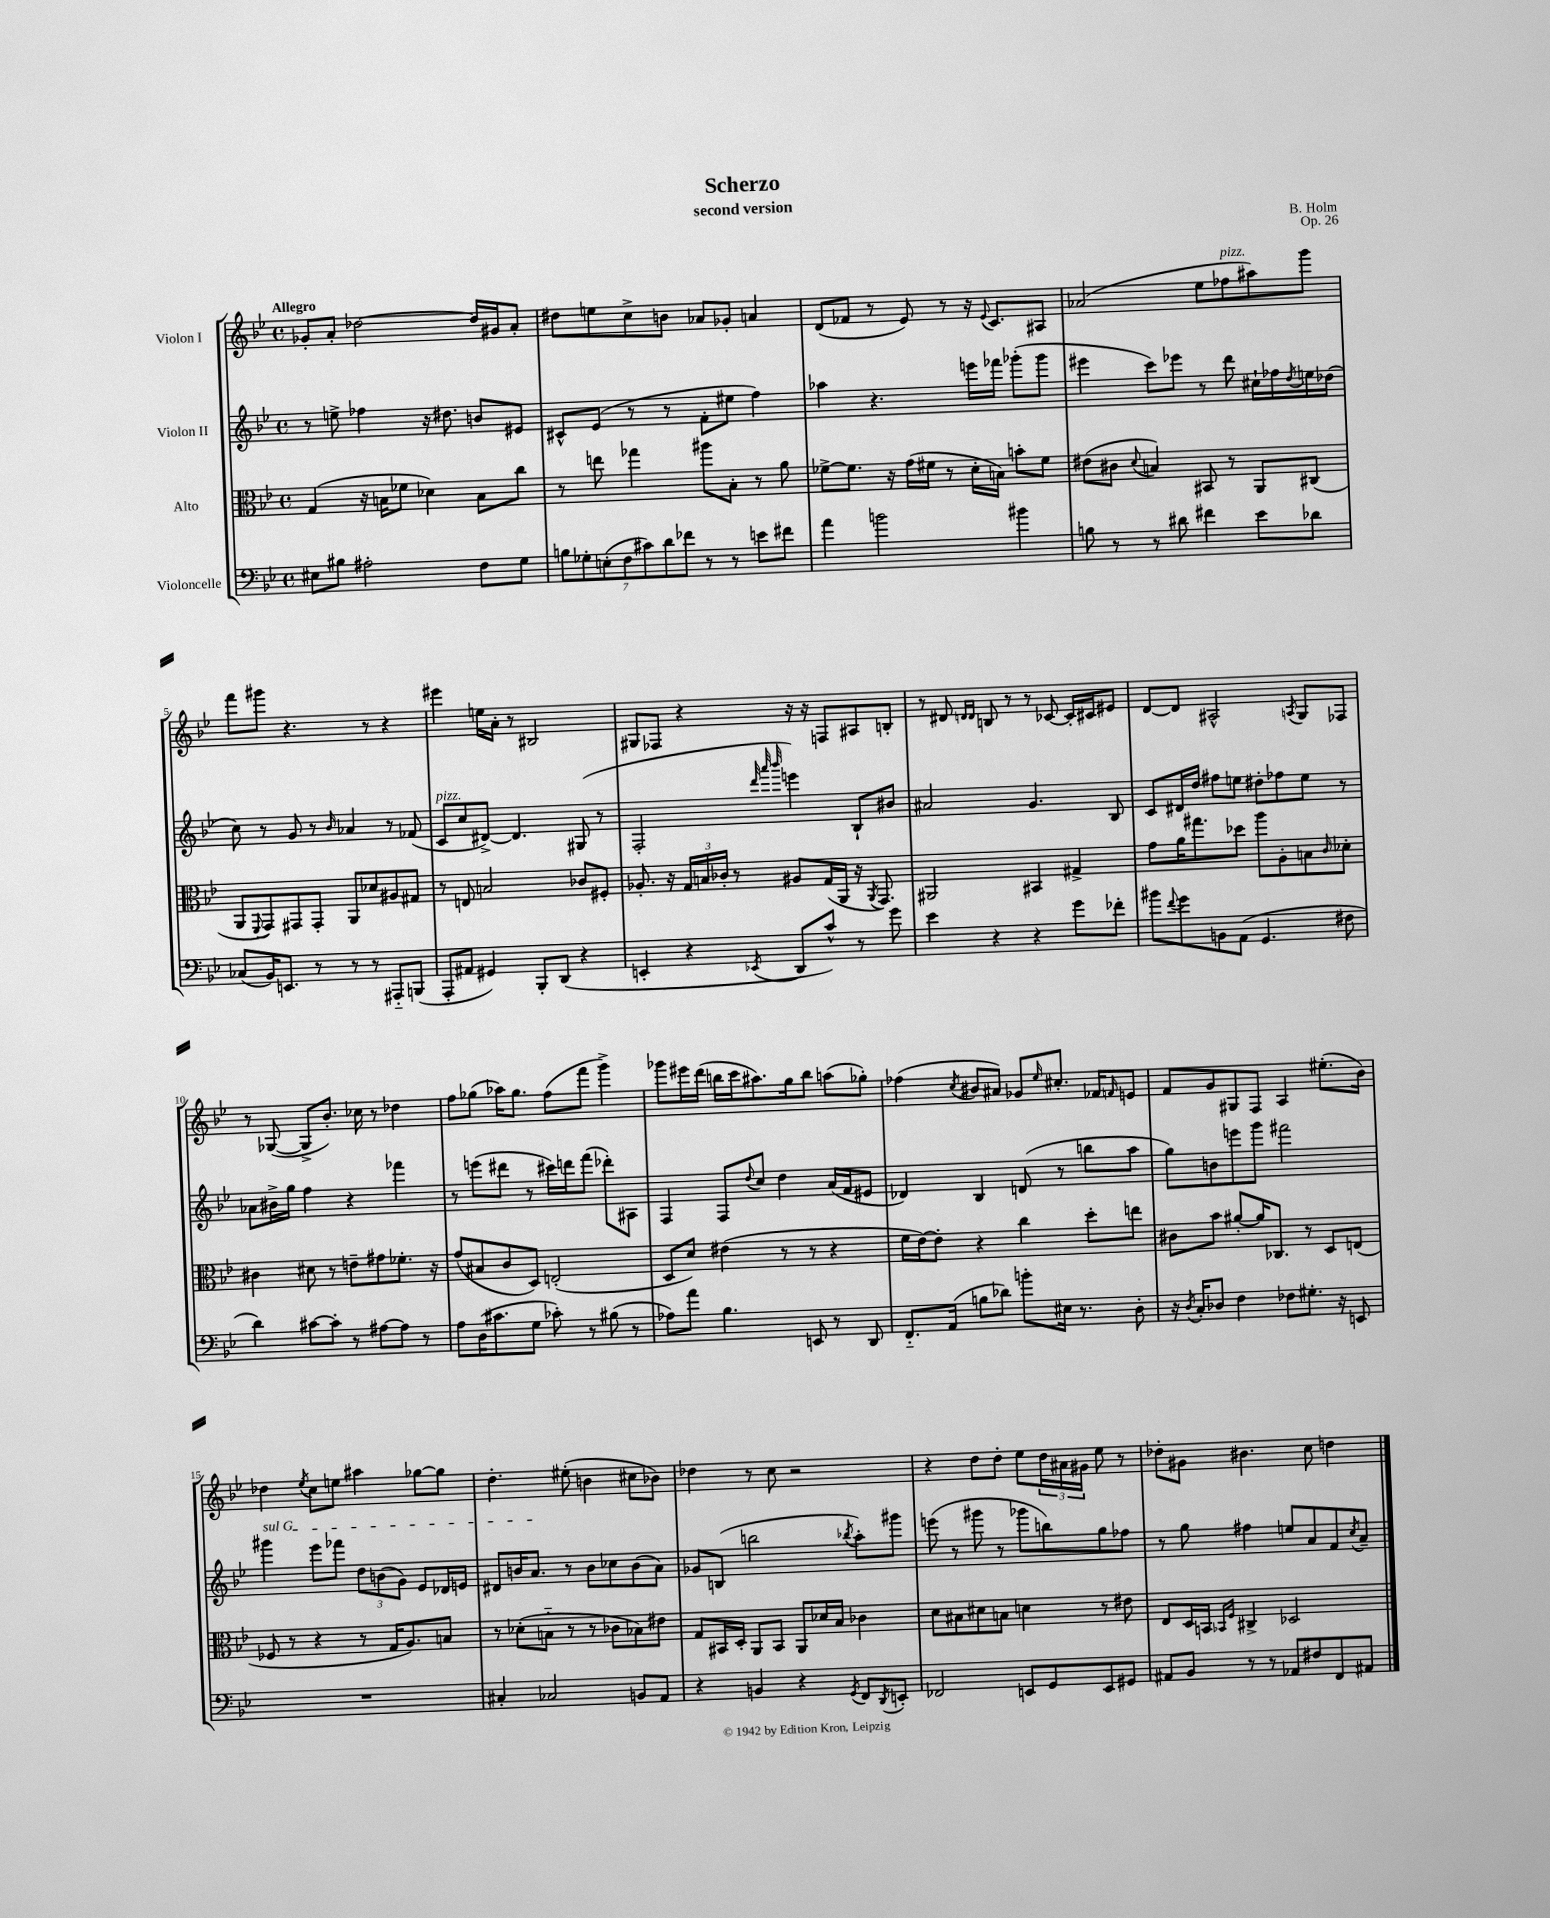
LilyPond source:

\header { title = "Scherzo" composer = "B. Holm" subtitle = "second version" opus = "Op. 26" }
<<
\new StaffGroup <<
\new Staff = "s0" \with { instrumentName = "Violon I" } {
    \clef treble \key bes \major \defaultTimeSignature \time 4/4 \tempo "Allegro"
    ges'8-. a'8-. des''2~ des''16 gis'16 a'8-. |
    dis''8 e''8 c''8-> b'8 aes'8 ges'8-. a'4 |
    d'8( fes'8 r8 ees'8) r8 r16 \appoggiatura { ees'8 } c'8. ais8 |
    aes'2( ees''8 fes''8^\markup { \italic "pizz." } ais''8) g'''8 |
    f'''8 gis'''8 r4. r8 r4 |
    eis'''4 e''16 a'16-. r8 bis2 |
    gis8 fes8 r4 r16 r16 f8 ais8 b8-. |
    r8 dis'8 \grace { d'16 d'16 } b8 r8 r8 ces'8~ ces'16-. cis'16 eis'8 |
    d'8~ d'8 ais2-^ \acciaccatura { a8 } g8 fes8 |
    r8 ges8~( ges8-> bes'8.-.) ces''16 r8 des''4 |
    f''8 ges''8( aes''16) ges''8. f''8( f'''8 g'''4->) |
    ges'''8 eis'''16 d'''16( b''16 c'''16 ais''8.) g''16 b''8 a''8( ges''8-.) |
    fes''4( \acciaccatura { c''8 } bis'8 ais'8) ges'8 \grace { ees''16 } cis''8.-. fes'16 \grace { f'16 } e'8 |
    f'8 g'8 gis8 f8 a4 eis''8.-.( bes'16) |
    des''4 \acciaccatura { ees''8 } c''8 e''8 ais''4 ges''8~ ges''8 |
    d''4.-. eis''8-.( b'4 cis''8 bes'8) |
    des''4 r8 c''8 r2 |
    r4 d''8 d''8-. ees''8 \tuplet 3/2 { d''16 ais'16 gis'16 } ees''8 r8 |
    des''8-. gis'8 bis'4. c''8 d''4 \bar "|." |
}
\new Staff = "s1" \with { instrumentName = "Violon II" } {
    \clef treble \key bes \major \defaultTimeSignature \time 4/4
    r8 e''8-> fes''4 r16 dis''8. b'8 eis'8 |
    cis'8-^ ees'8( r8 r8 f'8-. eis''8 f''4) |
    aes''4 r4. e'''16 fes'''16 ges'''8-.( ges'''8 |
    eis'''4 c'''8) ees'''8 r8 d'''8 cis''16-! fes''16 \acciaccatura { d''8 } e''16 des''16( |
    c''8) r8 g'8 r8 \grace { bes'16 } aes'4 r8 fes'8( |
    c'8^\markup { \italic "pizz." } c''8 dis'8~->) dis'4. gis8( r8 |
    f2-. \grace { d'''32 a'''32 bes'''32 } e'''4) bes8-! bis'8 |
    ais'2 g'4. bes8 |
    c'8 dis'16 d''16 fis''8 e''8 dis''8-. fes''8 e''8 r8 |
    aes'8 bis'16-> g''16 f''4 r4 fes'''4 |
    r8 e'''8( dis'''8 r8 cis'''16) d'''16 f'''8( des'''8-.) ais8 |
    f4 f8 \appoggiatura { d''8 } c''8 d''4 a'16( f'16 eis'8 |
    des'4) bes4 d'8( r8 b''8 a''8 |
    g''8) b'8 e'''8 g'''8 fis'''2 |
    \once \override TextSpanner.bound-details.left.text = \markup { \italic "sul G" } gis'''4\startTextSpan ees'''8 fes'''8 \tuplet 3/2 { d''8 b'8( g'8) } ees'8 des'16 e'16 |
    dis'8 b'16 a'8.\stopTextSpan r8 b'8 ces''8 b'8( a'8) |
    ges'8 b8( b''2 \acciaccatura { bes''8 } a''8-.) gis'''8 |
    e'''8( r8 gis'''8 r8 ges'''8 b''8) g''8 fes''8 |
    r8 g''8 fis''4 e''8 a'8 f'8 \acciaccatura { c''8 } a'8-- \bar "|." |
}
\new Staff = "s2" \with { instrumentName = "Alto" } {
    \clef alto \key bes \major \defaultTimeSignature \time 4/4
    g4( r16 b16 fes'8 des'4) b8 c''8 |
    r8 e''8 ges''4 ais''8 bes8-. r8 a'8 |
    fes'8~-> fes'8. r16 g'16( fis'16 r8 d'16-. b16) b'8-. fis'8 |
    eis'8( cis'8 \appoggiatura { d'8 } b4) bis,8 r8 a,8 cis8( |
    a,8 \appoggiatura { f,8 } g,8) gis,8 gis,8-. a,8 des'8 ais8 gis8 |
    r8 e8 b2 ces'8 fis8-. |
    aes8.-. r16 \tuplet 3/2 { g16 b16 ces'16-. } r8 ais8 g16( a,16 r16 \acciaccatura { a,8 } g,8.) |
    ais,2 bis,4 gis4-> |
    g'8 a'16 gis''8. des''8 a''8 a8-. b8 \grace { c'16 } des'8-. |
    cis'4 dis'8 r8 e'8-- gis'8 fes'8.-. r16 |
    g'8( bis8 c'8 d8) e2-.( |
    d8 d'8) eis'4( r8 r8 r4 |
    f'16 ees'16~) ees'8-. r4 c''4 d''8-. e''8 |
    cis'8 bes'8 ais'8~-. ais'16 ces8. r8 d8 e8( |
    fes8 r8 r4 r8 g16 a8.) b8 |
    r8 des'8-.( b8-_ r8 r8 ces'8 bes8) eis'8 |
    g8 bis,16 d16-. a,8 bis,8 a,8 des'16 bes16 ces'4 |
    d'8 bis8 dis'8 b8 d'4 r8 eis'8 |
    ees8 d16 b,16 \grace { bes,16 f16 } cis4-> des2 \bar "|." |
}
\new Staff = "s3" \with { instrumentName = "Violoncelle" } {
    \clef bass \key bes \major \defaultTimeSignature \time 4/4
    eis8 bis8 ais2-. f8 g8 |
    \tuplet 7/4 { b8 ges8-. e8-.( f8 cis'8) d'8 fes'8 } r8 r8 e'8 fis'8 |
    a'4 b'2 bis'4 |
    b8 r8 r8 dis'8 fis'4 ees'8 des'8 |
    ces8( bes,16) e,8. r8 r8 r8 ais,,8-_ b,,8( |
    a,,8-. ais,8 gis,4) bes,,8-. d,8( r4 |
    e,4-. r4 \acciaccatura { ees,8 } d,8 c'8-^) r8 g'8 |
    ees'4 r4 r4 g'8 fes'8-. |
    bis'8 \appoggiatura { f'8 } g'8 b,8 a,8( g,4. fis8 |
    d'4) cis'8~ cis'8-. r8 ais8~ ais8 r8 |
    a8 d16( cis'8. g8 ces'8-.) r8 bis8( r8 |
    aes8) a'8 bes4. e,8 r8 d,8 |
    f,8.-_ a,16( b8 des'8) b'8-. eis16 r8. d8-. |
    r16 \acciaccatura { d8 } c16-. des8 f4 fes8 gis8.-. r16 e,8 |
    R1 |
    cis4-. ces2 b,8 a,8 |
    r4 b,4 r4 \acciaccatura { g,8 } f,8 \acciaccatura { d,8 } e,8-. |
    fes,2 e,8 g,8 e,8 gis,8 |
    ais,8 bes,8 r8 r8 aes,8 fis8 f,8 ais,8 \bar "|." |
}
>>
>>
